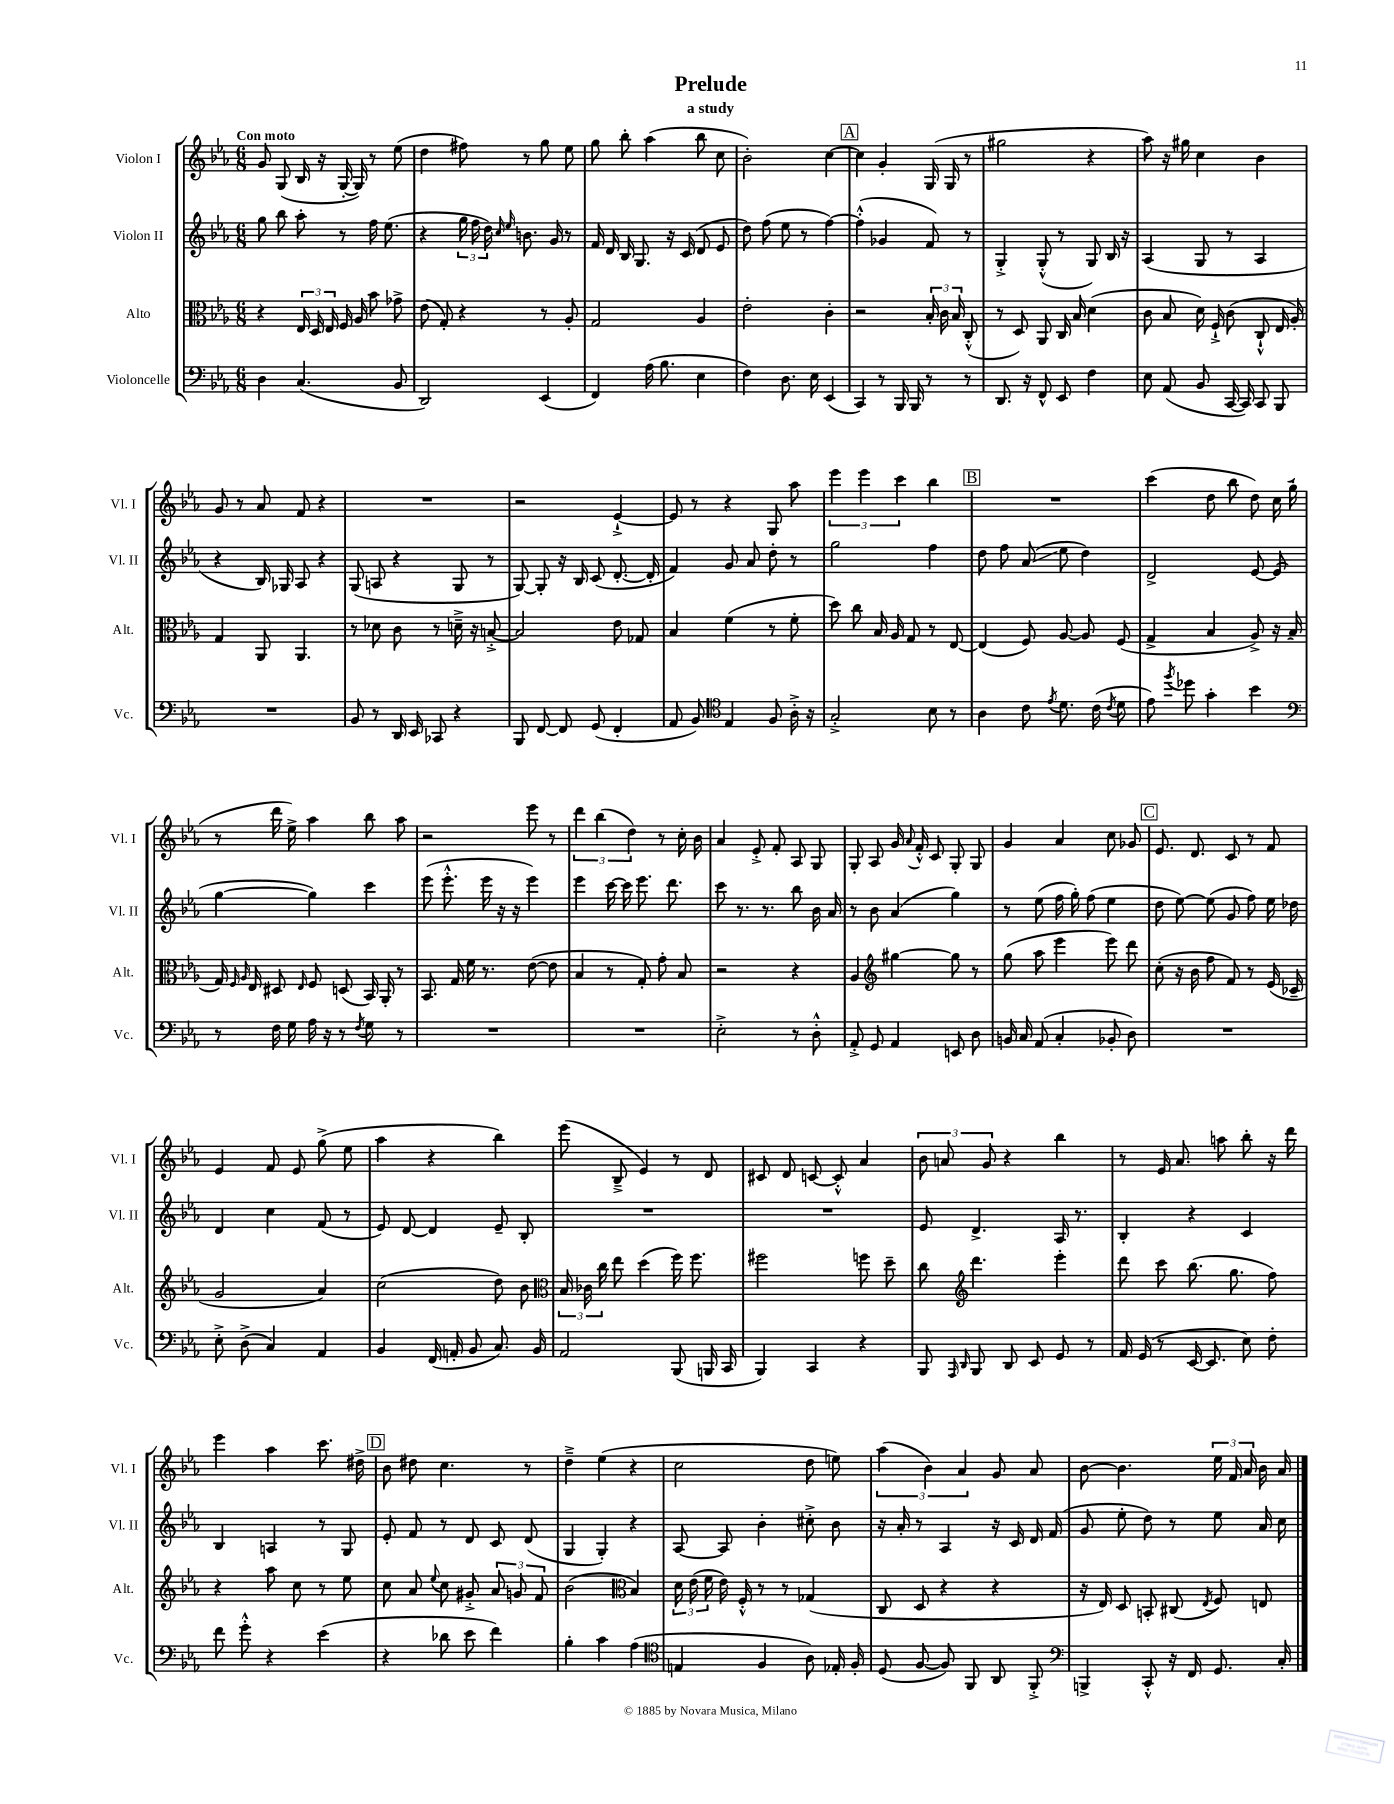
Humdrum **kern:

**kern	**kern	**kern	**kern
*staff4	*staff3	*staff2	*staff1
*clefF4	*clefC3	*clefG2	*clefG2
*k[b-e-a-]	*k[b-e-a-]	*k[b-e-a-]	*k[b-e-a-]
*M6/8	*M6/8	*M6/8	*M6/8
4D	4r	8gg	8g
.	.	8bb-	(8G
(4.C	24E-	8aa-'	16B-
.	24D	.	.
.	.	.	16r
.	24E-	.	.
.	16F	8r	[16G'
.	16A-	.	16G])
.	8b-	16ff	8r
.	.	(8.ee-	.
8BB-	8g-^	.	(8ee-
=	=	=	=
2DD)	(8e-	4r	4dd
.	8G')	.	.
.	4r	24gg	8ff#)
.	.	24ff	.
.	.	24dd)	.
.	.	16qqcc	.
.	.	16qqee-	.
.	.	8.b	8r
(4EE-	8r	.	8gg
.	.	16g	.
.	8A-'	8r	8ee-
=	=	=	=
4FF)	2G	16f	8gg
.	.	16d	.
.	.	16B-	8bb-'
.	.	8.G	.
(16A-	.	.	(4aa-
8.B-	.	.	.
.	.	16r	.
.	.	(16c	.
4E-	4A-	8d	8bb-
.	.	8e-	8cc
=	=	=	=
4F)	2e-'	8dd)	2b-')
.	.	(8ff	.
8.D	.	8ee-	.
.	.	8r	.
16E-	.	.	.
(4EE-	4c'	[4ff)	[4cc
=	=	=	=
4CC)	2r	(4ff'^^]	4cc]
8r	.	4g-	4g'
16BBB-	.	.	.
16BBB-	.	.	.
8r	24B-'	8f)	(16G
.	24c	.	.
.	.	.	16G
.	24B-	.	.
8r	(8C'^^	8r	8r
=	=	=	=
8.DD	8r	4G'^	2gg#
.	8D)	.	.
16r	.	.	.
8FF^^	8AA-	(8G'^^	.
8EE-	16C	8r	.
.	16B-	.	.
4F	(4d	8G)	4r
.	.	16B-	.
.	.	16r	.
=	=	=	=
8E-	8c	(4A-	8aa-)
(8AA-	8B-	.	16r
.	.	.	16gg#
8BB-	16d)	8G	4cc
.	16F`^	.	.
[16CC	(8c	8r	.
16CC])	.	.	.
8CC	8C`^^	4A-	4b-
8BBB-	16E-	.	.
.	16A-')	.	.
=	=	=	=
2.r	4G	4r	8g
.	.	.	8r
.	8AA-	16B-)	8a-
.	.	16G-	.
.	4.AA-	8A-	8f
.	.	4r	4r
=	=	=	=
8BB-	8r	(8G	2.r
8r	8d-	8A	.
16DD	8c	4r	.
16EE-	.	.	.
8CC-	8r	.	.
4r	16d~^	8G	.
.	16r	.	.
.	[8B'^	8r	.
=	=	=	=
8BBB-	2B]	[8G)	2r
[8FF	.	8G']	.
8FF]	.	16r	.
.	.	16B-	.
(8GG	.	(8c	.
4FF'	8e-	[8.d'	[4e-`^
.	8G-	.	.
.	.	16d']	.
=	=	=	=
8AA-	4B-	4f)	8e-]
8BB-)	.	.	8r
*clefC4	*	*	*
4E-	(4f	8g	4r
.	.	8a-	.
8F	8r	8dd'	8G
16A-'^	8f'	8r	8aa-
16r	.	.	.
=	=	=	=
2G'^	8dd)	2gg	6eee-
.	8cc	.	.
.	.	.	6eee-
.	16B-	.	.
.	16A-	.	.
.	.	.	6ccc
.	8G	.	.
8B-	8r	4ff	4bb-
8r	[8E-	.	.
=	=	=	=
4A-	(4E-]	8dd	2.r
.	.	8ff	.
8c	8F)	(8a-	.
8qe-	.	.	.
8.d	[8A-	8ee-	.
.	8A-]	4dd)	.
(16c	.	.	.
8qc	.	.	.
8d	(8F	.	.
=	=	=	=
8e-)	4G^	2d^	(4ccc
8qff	.	.	.
8dd-	.	.	.
4g'	4B-	.	8dd
.	.	.	8bb-
4b-	8A-^)	[8e-	8dd)
.	16r	(8e-]	16cc
.	(16B-	.	(16gg'
=	=	=	=
*clefF4	*	*	*
8r	16G)	[4gg	8r
.	16qqF	.	.
.	16qqA-	.	.
.	16E-	.	.
16F	8D#	.	16ddd
16G	.	.	16ee-^)
.	16qqE-	.	.
16A-	8F	4gg])	4aa-
16r	.	.	.
8r	(8D	.	.
8qF	.	.	.
8G	16BB-)	4ccc	8bb-
.	16AA-'	.	.
8r	8r	.	8aa-
=	=	=	=
2.r	8.BB-	(8eee-	2r
.	.	8.eee-'^^	.
.	16G	.	.
.	16f	.	.
.	8.r	16eee-	.
.	.	16r	.
.	.	16r	.
.	([8e-	4eee-)	8eee-
.	8e-]	.	8r
=	=	=	=
2.r	4B-	4eee-	6ddd
.	.	.	(6bb-
.	8r	[16ccc	.
.	.	16ccc]	.
.	.	.	6dd)
.	8G')	8.eee-	.
.	8g'	.	8r
.	.	8.ddd	.
.	8B-	.	16cc'
.	.	.	16b-
=	=	=	=
2E-'^	2r	8ccc	4a-
.	.	8.r	.
.	.	.	8e-'^
.	.	8.r	.
.	.	.	8f'
8r	4r	8bb-	8A-
8D'^^	.	16b-	8G
.	.	16a-	.
=	=	=	=
8AA-'^	4A-	8r	8G'
8GG	.	8b-	8A-
*	*clefG2	*	*
4AA-	[4gg#	(4a-	16g
.	.	.	8qqa-
.	.	.	16f'^^
.	.	.	8c
8EE	8gg#]	4gg)	8G'
8D	8r	.	8G
=	=	=	=
16BB	(8gg	8r	4g
16C	.	.	.
(8AA-	8aa-	(8ee-	.
4C'	4eee-	16ff	4a-
.	.	16gg')	.
.	.	(8ff	.
8BB-'	8eee-)	4ee-	8cc
8D)	8ddd	.	8g-
=	=	=	=
2.r	(8cc'	8dd	8.e-
.	16r	[8ee-)	.
.	16b-	.	8.d
.	8ff	(8ee-]	.
.	8f)	8g	8c
.	8r	8ff)	8r
.	(16e-	16ee-	8f
.	16c-~	16dd-	.
=	=	=	=
8E-'^	2g	4d	4e-
(8D^	.	.	.
4C)	.	4cc	8f
.	.	.	8e-
4AA-	4a-)	(8f	(8gg^
.	.	8r	8ee-
=	=	=	=
4BB-	(2cc	8e-)	4aa-
.	.	[8d	.
(16FF	.	4d]	4r
16AA'	.	.	.
8BB-	.	.	.
8.C)	8dd)	8e-~	4bb-)
.	8b-	8B-'	.
16BB-	.	.	.
=	=	=	=
*	*clefC3	*	*
2AA-	24B-	2.r	(8eee-
.	24c-	.	.
.	24cc	.	.
.	8ee-	.	8B-~^
.	(4dd	.	4e-)
(8BBB-	16ff)	.	8r
.	8.ff	.	.
16BBB	.	.	8d
16CC	.	.	.
=	=	=	=
4BBB-)	2ff#	2.r	8c#
.	.	.	8d
4CC	.	.	[8c
.	.	.	8c'^^]
4r	8ff	.	4a-
.	8dd~	.	.
=	=	=	=
8BBB-	8cc	8e-	12b-
.	.	.	12a
*	*clefG2	*	*
16qqAAA-	.	.	.
16qqDD	.	.	.
8BBB-	4.ddd	4.d^	.
.	.	.	12g
8DD	.	.	4r
8EE-	.	.	.
8GG	4eee-'	16A-	4bb-
.	.	8.r	.
8r	.	.	.
=	=	=	=
16AA-	8ddd	4B-'	8r
(16GG	.	.	.
8r	8ccc	.	16e-
.	.	.	8.a-
[16EE-	(8.bb-	4r	.
8.EE-]	.	.	.
.	.	.	8aa
.	8.gg	.	.
8E-)	.	4c	8bb-'
8F'	8ff)	.	16r
.	.	.	16ddd
=	=	=	=
8f	4r	4B-	4eee-
8g'^^	.	.	.
4r	8aa-	4A	4aa-
.	8cc	.	.
(4e-	8r	8r	8.ccc
.	8ee-	8G	.
.	.	.	16dd#^
=	=	=	=
4r	8cc	8e-'	8b-
.	8a-	8f	8dd#
.	8qqee-	.	.
8d-	8cc	8r	4.cc
8e-	8g#'^	8d	.
4f)	12a-	8c	.
.	12g	.	.
.	.	(8d	8r
.	12f	.	.
=	=	=	=
4B-'	(2b-	4G	4dd~^
4c	.	4G')	(4ee-
*	*clefC3	*	*
(4A-	4B-)	4r	4r
=	=	=	=
*clefC4	*	*	*
4E	24d	[8A-	2cc
.	(24e-	.	.
.	24f	.	.
.	16e-)	8A-]	.
.	16F'^^	.	.
4F	8r	4b-'	.
.	8r	.	.
8A-)	(4G-	8cc#'^	8dd
16E-'	.	8b-	8ee)
16F'	.	.	.
=	=	=	=
(8D	8C	16r	(6aa-
.	.	16a-'	.
[8F	8D	8r	.
.	.	.	6b-)
8F])	4r	4A-	.
.	.	.	6a-
8FF	.	.	.
8AA-	4r	16r	8g
.	.	16c	.
8FF'^	.	16d	8a-
.	.	(16f	.
=	=	=	=
*clefF4	*	*	*
4BBB^	16r	8g	[8b-
.	16E-)	.	.
.	8D	8ee-'	4.b-]
8CC'^^	8BB'	8dd)	.
16r	(8C#	8r	.
16FF	.	.	.
.	8qE-	.	.
8.GG	8F)	8ee-	24ee-
.	.	.	24f
.	.	.	24a-
.	8E	16a-	16b-
16C'	.	16cc	16a-
==	==	==	==
*-	*-	*-	*-
